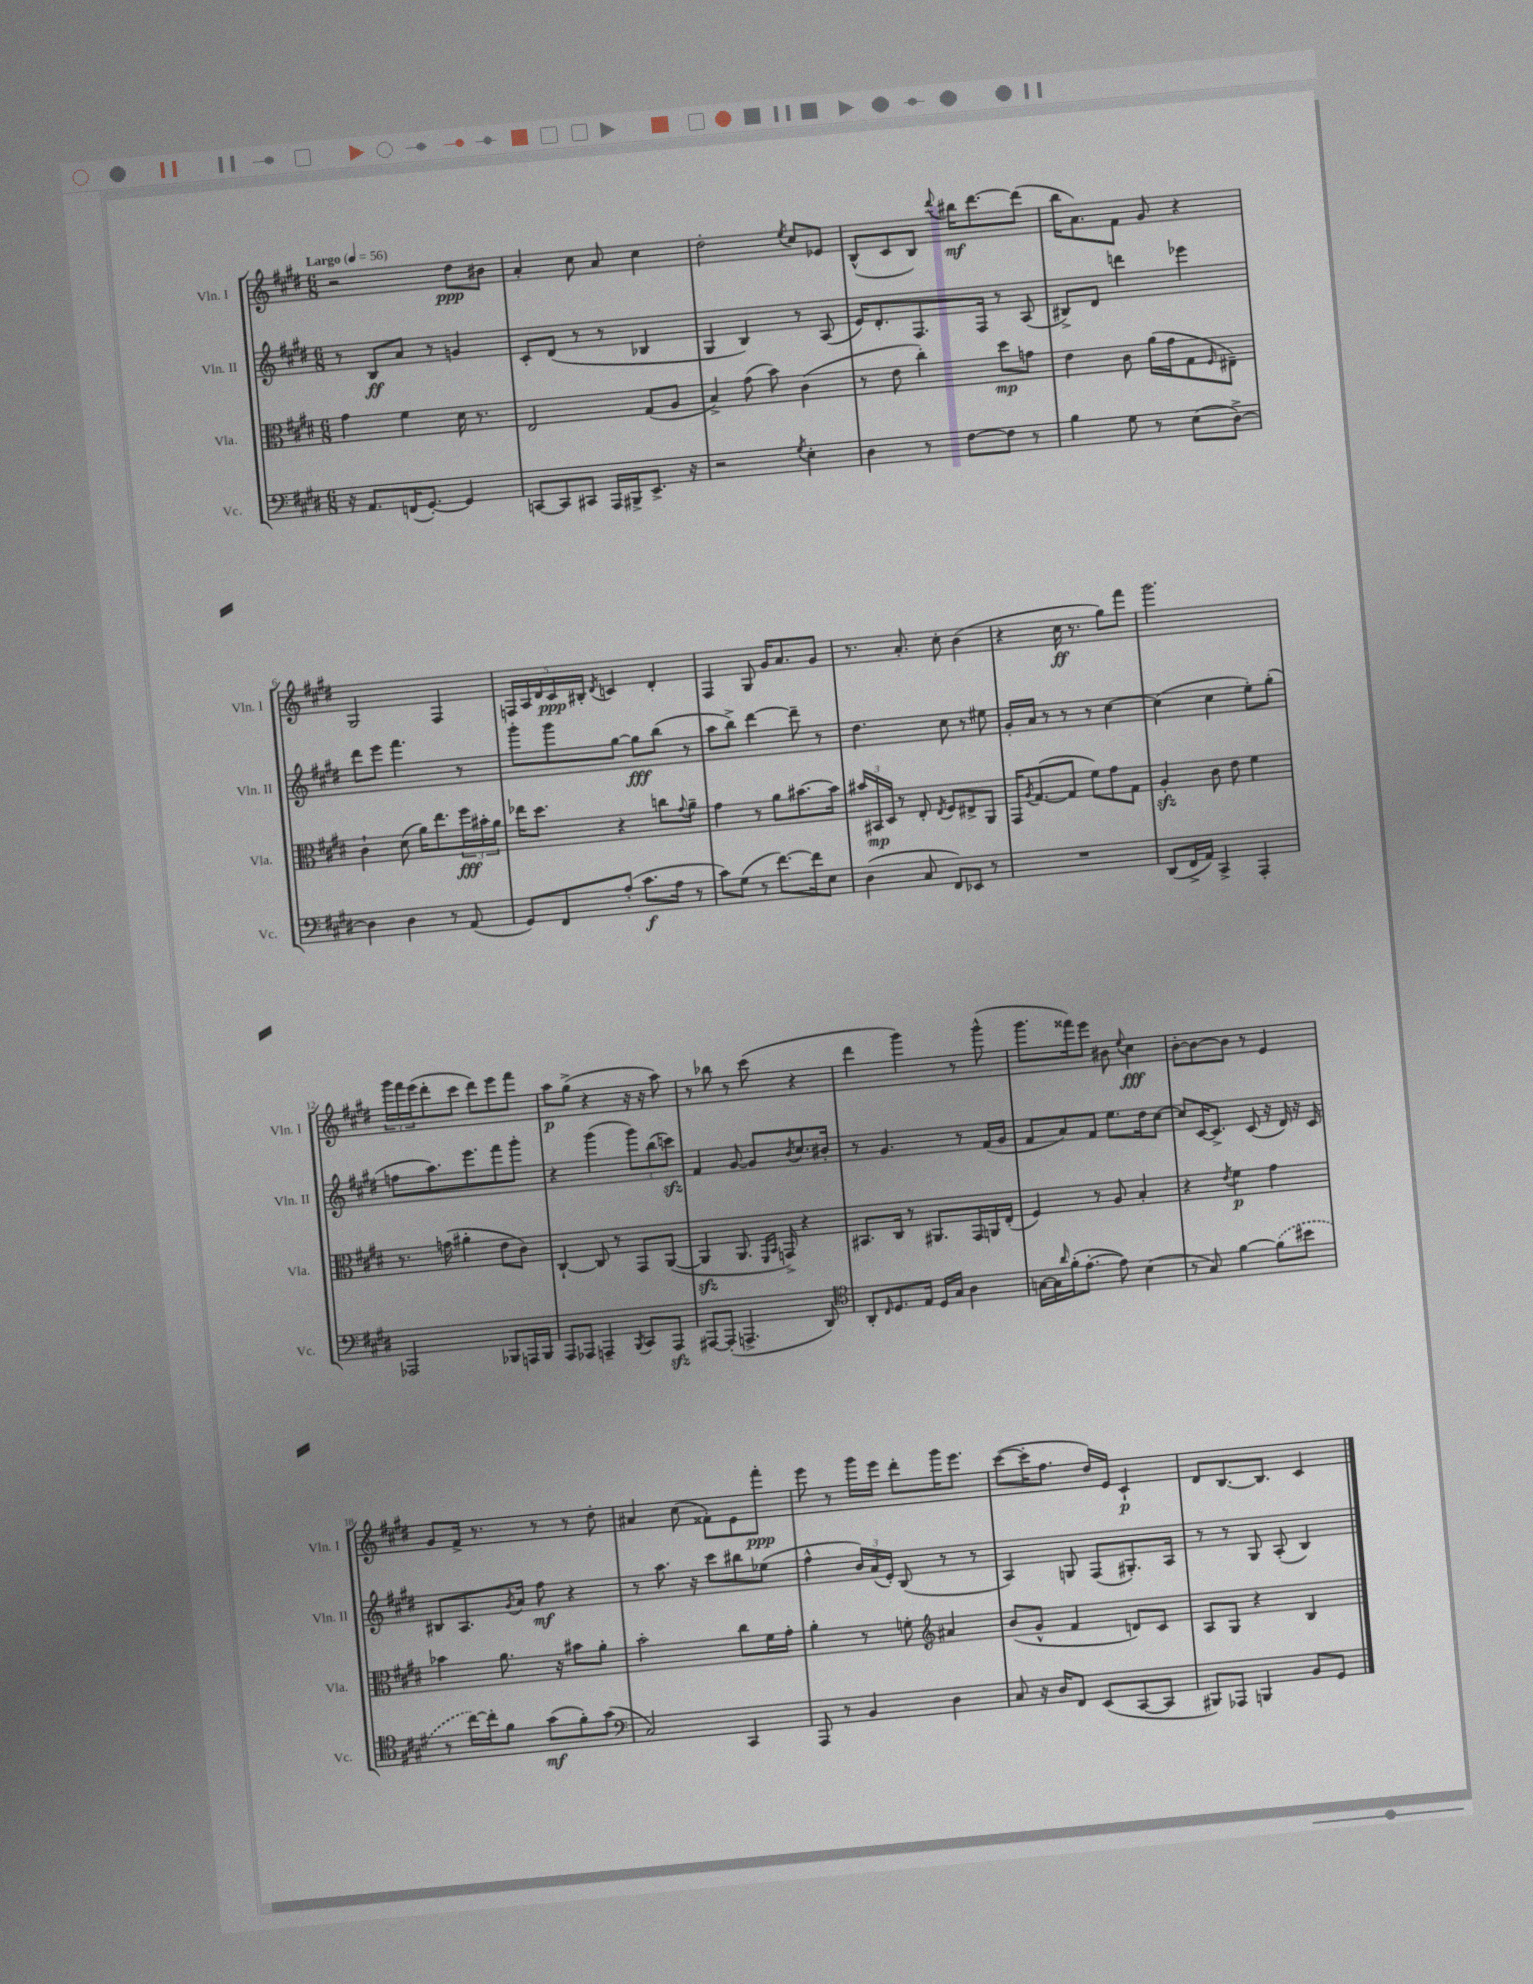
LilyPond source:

<<
\new StaffGroup <<
\new Staff = "s0" \with { instrumentName = "Vln. I" shortInstrumentName = "Vln. I" } {
    \clef treble \key e \major \numericTimeSignature \time 6/8 \tempo "Largo" 4 = 56
    r2 dis''8\ppp bis'8 |
    a'4-. cis''8 a'8 cis''4 |
    dis''2-. \acciaccatura { e''8 } cis''8 ees'8 |
    b8-^( cis'8 b8) \appoggiatura { dis'''8 } bis''16\mf dis'''8.~ dis'''8( |
    b''16 a'8.) fis'8 gis'8 r4 |
    gis2 fis4 |
    \tuplet 5/4 { f16 a16 dis'16 cis'16\ppp bis16-. } \acciaccatura { dis'8 } c'4 dis'4-. |
    fis4 gis8 gis'16 a'8. gis'8 |
    r8. a'8.-. cis''8-. b'4( |
    r4 cis''16\ff r8. gis''8) fis'''8 |
    gis'''2. |
    \tuplet 3/2 { gis'''16 fis'''16 e'''16( } dis'''8-. cis'''8 dis'''8) e'''8 fis'''8 |
    a''8\p gis''8->( r4 r16 r16 a''8) |
    r8 bes''8 r8 cis'''8( r4 |
    dis'''4 gis'''4) r8 gis'''8-^( |
    gis'''8. fisis'''16) e'''8 bis'8 \appoggiatura { e''8 } cis''4\fff |
    b'8~-. b'8~ b'8 r8 e'4 |
    gis'8 fis'16-> r8. r8 r8 dis''8-. |
    ais'4 cis''8( fisis'8-.) e'8 fis'''8-.\ppp |
    e'''8 r8 gis'''16 e'''16 dis'''8-. gis'''16 e'''8. |
    cis'''8~( cis'''16-. fis''8. dis''16) e'16 cis'4-!\p |
    dis'8 b8.~ b8. cis'4 \bar "|." |
}
\new Staff = "s1" \with { instrumentName = "Vln. II" shortInstrumentName = "Vln. II" } {
    \clef treble \key e \major \numericTimeSignature \time 6/8
    r8 b8\ff a'8 r8 g'4 |
    cis'8-. dis'8( r8 r8 bes4 |
    gis4 b4) r8 a8( |
    e'16) dis'8.-. fis8. fis16 r8 a8( |
    bis8->) dis'8 d'''4 ees'''4 |
    dis'''8 e'''8 fis'''4. r8 |
    gis'''8-. gis'''8 gis''8~ gis''8\fff b''8( r8 |
    a''8 b''8->) dis'''4~ dis'''8-- r8 |
    dis''4. cis''8 r8 eis''8 |
    gis'16-. a'16 r8 r8 r8 cis''4~ |
    cis''4( cis''4 e''8-.) gis''8-.( |
    f''8 a''8.) e'''8. fis'''8 gis'''8-. |
    r4 gis'''4( \tuplet 3/2 { gis'''8) b''8( c'''8\sfz) } |
    fis'4 gis'8~ gis'8 \acciaccatura { b'8 } cis''8. bis'16-. |
    r8 gis'4. r8 fis'16( gis'16 |
    fis'8 a'8) fis'8 e''8. dis''16 cis''8~ |
    cis''8 cis'16~ cis'8.-> cis'8( r16 dis'16) r16 cis'16 |
    bis8 a8. \acciaccatura { gis'8 } a'16 fis''8\mf r4 |
    r8 a''8. r16 cis'''8 bis''8 ees''8( |
    fis''4-^ \tuplet 3/2 { b'16) a'16( e'16-.) } b8( r8 r8 |
    a4) g8 fis8( gis8.-.) a16 |
    r8 r8 gis8 a8-.( b4) \bar "|." |
}
\new Staff = "s2" \with { instrumentName = "Vla." shortInstrumentName = "Vla." } {
    \clef alto \key e \major \numericTimeSignature \time 6/8
    gis'4 fis'4 dis'16 r8. |
    e2 gis8( a8 |
    b4->) gis'8( b'8) cis'4( |
    r8 e'8 cis''4-.) dis''8\mp g'8 |
    e'4 cis'8 a'16( gis'16 gis8 \grace { fis16 } eis8--) |
    cis'4-! dis'8( a'16) e''8. \tuplet 3/2 { fis''16\fff bis'16-. a'16 } |
    ees''16 dis''8. r4 c''8 \appoggiatura { gis'8 } a'8-- |
    gis'4 r8 a'8 bis'8.~ bis'16 |
    \tuplet 3/2 { bis'16 bis,16\mp dis16 } r8 e8-. \acciaccatura { e8 } fis8 eis8-> a,8 |
    gis,16 \acciaccatura { a8 } gis8.~( gis8 fis'8) gis'8 gis8 |
    a4-.\sfz cis'8 e'8 fis'4 |
    r8. g'16( ais'4-. e'8 cis'8) |
    cis4~-! cis8 r8 gis,8 a,8~( |
    a,4\sfz a,8. \grace { fis,16 b,16 } g,16->) r4 |
    bis,8. cis16 r8 ais,8. gis,16 a,16 e16-.( |
    fis4) r8 a8 b4-. |
    r4 \acciaccatura { e'8 } fis'4\p gis'4 |
    bes'4 a'8. r16 bis'8 a'8-. |
    b'2-. cis''8 fis'16 gis'16-. |
    a'4-. r8 f'8-. \clef treble ais'4 |
    b'8( gis'8-^ fis'4 d'8) cis'8 |
    a8 gis8 r4 b4 \bar "|." |
}
\new Staff = "s3" \with { instrumentName = "Vc." shortInstrumentName = "Vc." } {
    \clef bass \key e \major \numericTimeSignature \time 6/8
    r16 a,8. f,16( gis,8.~-.) gis,4 |
    c,8~ c,8 cis,8 a,,16 bis,,16-> e,8.-> r16 |
    r2 \acciaccatura { gis8 } e4-. |
    dis4 r8 fis8~ fis8 r8 |
    b4 gis8 r8 e8( dis8~->) |
    dis4 dis4 r8 a,8( |
    gis,8) fis,8 a8-.( cis'8.\f a16 r8 |
    cis'8) gis8( r8 fis'8.~) fis'16 e8 |
    dis4( cis8 fis,8) ees,8 r8 |
    R2. |
    dis,8( fis,16-> a,16) cis,4-> a,,4-. |
    aes,,2 bes,,8 a,,16 bes,,16 |
    a,,8 aes,,8 a,,4-- \acciaccatura { b,,8 } cis,8 a,,8\sfz |
    ais,,8~ ais,,8-.( a,,4.-> dis,8) |
    \clef tenor a,8-. \grace { cis16 } dis8. e16 dis16 gis16 a4 |
    g16~ g16 \grace { a'16 } fis'16-.( e'8.~-. e'8) b4( |
    r8 gis8) fis'4~ \once \slurDashed fis'8( bis'8 |
    r8 cis''16~) cis''16-. fis'8 gis'8\mf( fis'8-.) gis'8( |
    \clef bass cis2) cis,4 |
    a,,8 r8 b,4 dis4 |
    cis8 r16 dis16 fis,8 e,8( cis,8~ cis,8 |
    bis,,8) aes,,8 b,,4 b,8 gis,8 \bar "|." |
}
>>
>>
